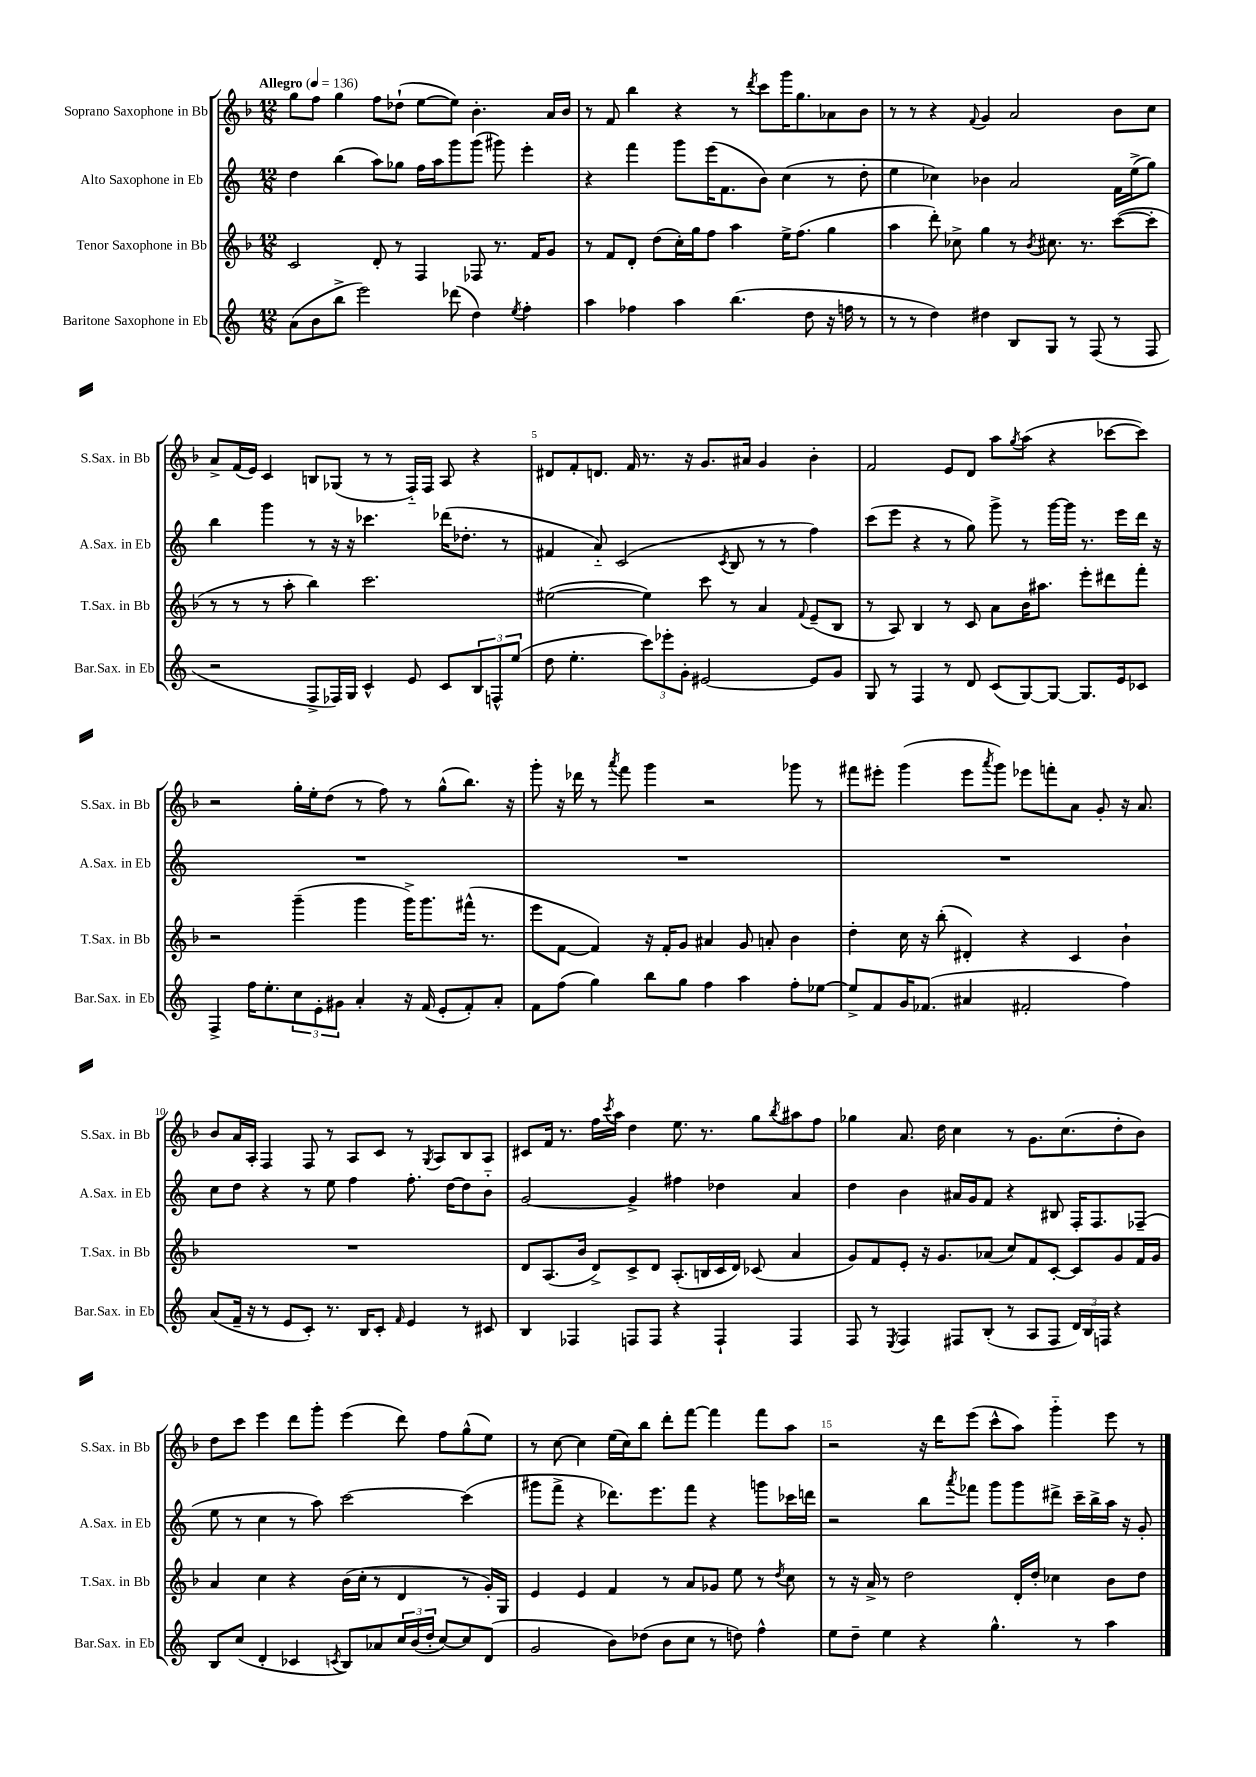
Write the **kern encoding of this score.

**kern	**kern	**kern	**kern
*part4	*part3	*part2	*part1
*staff4	*staff3	*staff2	*staff1
*I"Baritone Saxophone in Eb	*I"Tenor Saxophone in Bb	*I"Alto Saxophone in Eb	*I"Soprano Saxophone in Bb
*I'Bar.Sax. in Eb	*I'T.Sax. in Bb	*I'A.Sax. in Eb	*I'S.Sax. in Bb
*clefG2	*clefG2	*clefG2	*clefG2
*k[]	*k[b-]	*k[]	*k[b-]
*M12/8	*M12/8	*M12/8	*M12/8
*MM136	*MM136	*MM136	*MM136
=1	=1	=1	=1
!	!	!	!LO:TX:a:B:t=Allegro
(8a\L	2c/	4dd\	8gg\L
8b\	.	.	8ff\J
8bb^\J	.	(4bb\	4gg\
2eee\)	.	.	.
.	8d'/	8aa\L)	8ff\L
.	8r	8gg-X\J	(8dd-X`\J
.	4F/	16ff\LL	[8ee\L
.	.	16aa\J	.
(8ddd-X\	.	8ggg\	8ee\J])
4dd\)	8F-X/	(8ggg\J	4.b-'\
.	8.r	8ggg#X\)	.
8qee/	.	.	.
4ff'\	.	4eee'\	.
.	16f/KL	.	.
.	8g/J	.	16a/LL
.	.	.	16b-/JJ
=2	=2	=2	=2
4aa\	8r	4r	8r
.	8f/L	.	8f/
4ff-X\	8d'/J	4fff\	4bb-\
.	(8dd\L	.	.
4aa\	16cc'\L)	8ggg\L	4r
.	16gg\J	.	.
.	8ff\J	(16eee\K	.
.	.	8.f\	.
(4.bb\	4aa\	.	8r
.	.	.	8qddd/
.	.	8b\J)	8ccc\L
.	16ee^\KL	(4cc\	16ggg\K
.	(8.ff\J	.	8.gg\
8dd\	.	.	.
16r	4gg\	8r	8a-X\
16ffn\	.	.	.
8r	.	8dd'\	8b-\J
=3	=3	=3	=3
8r	4aa\	4ee\	8r
8r	.	.	8r
4dd\)	8ddd'\)	4cc-X\)	4r
.	8cc-X^\	.	.
.	.	.	8qqf/
4dd#X\	4gg\	4b-X\	4g/
8B/L	8r	2a/	2a/
.	8qb-/	.	.
8G/J	8.cc#X\	.	.
8r	.	.	.
.	8.r	.	.
(8F/	.	.	.
8r	([8ccc\L	16f\LL	8b-\L
.	.	(16ee^\J	.
8F/	8ccc'\J]	8gg\J)	8cc\J
!!LO:LB:g=z
=4	=4	=4	=4
2r	8r	4bb\	8a^/L
.	8r	.	(16f/L
.	.	.	16e/JJ)
.	8r	4ggg\	4c/
.	8aa'\	.	.
8F^/L	4bb-\)	8r	8Bn/L
16F-X/L)	.	16r	(8G-X/J
16G/JJ	.	16r	.
4c^^/	2.ccc\	4.ccc-X\	8r
.	.	.	8r
8e/	.	.	16F/LL)
.	.	.	16F/JJ
8c/L	.	(16ddd-X\KL	8A/
.	.	8.dd-X'\J	.
12B/	.	.	4r
12Fn^^/	.	.	.
.	.	8r	.
(12ee/J	.	.	.
=5	=5	=5	=5
8dd\	([2ee#X\	4f#X/	8d#X/L
4.ee'\	.	.	8f'/
.	.	8a/)	8.dn/J
.	.	(2c/	.
.	.	.	16f/
12ccc\L)	4ee#\])	.	8.r
12eee-X'\	.	.	.
12g'\J	.	.	.
.	.	.	16r
[2e#X/	8ccc\	.	8.g/L
.	.	8qc/	.
.	8r	8B/	.
.	.	.	16a#X/Jk
.	4a/	8r	4g/
.	.	8r	.
.	8qqf/	.	.
8e#/L]	(8e~/L	4ff\)	4b-'\
8g/J	8B-/J	.	.
=6	=6	=6	=6
8G/	8r	(8ccc\L	2f/
8r	8A/)	8eee\J	.
4F/	4B-/	4r	.
8r	8r	8r	8e/L
8d/	8c/	8gg\)	8d/J
(8c/L	8a\L	8ggg^\	8aa\L
.	.	.	8qgg/
[8G/)	16b-\K	8r	(8aa\J
.	8.aa#X\J	.	.
8G/J_	.	[16ggg\LL	4r
.	.	16ggg\JJ]	.
8.G/L]	8eee'\L	8.r	.
.	8ddd#X\	.	[8ccc-X\L
16e/k	.	16eee\LL	.
8c-X/J	8fff'\J	16ddd\JJ	8ccc-\J])
.	.	16r	.
!!LO:LB:g=z
=7	=7	=7	=7
4F^/	2r	1.r	2r
16ff\KL	.	.	.
8.ee'\	.	.	.
12cc\	(4ggg~\	.	16gg'\LL
.	.	.	16ee'\J
12e'\	.	.	.
.	.	.	(8dd\J
12g#X\J	.	.	.
4a'/	4ggg\	.	8r
.	.	.	8ff\)
16r	16ggg^\KL)	.	8r
(16f/	8.ggg\	.	.
8e'/L	.	.	(8gg^^\L
8f'/)	(16fff#X^^\Jk	.	8.bb-\J)
.	8.r	.	.
8a'/J	.	.	.
.	.	.	16r
=8	=8	=8	=8
8f\L	8eee\L	1.r	8ggg'\
(8ff\J	[8f\J	.	16r
.	.	.	16ddd-X\
4gg\)	4f/])	.	8r
.	.	.	8qaaa/
.	.	.	8fff\
8bb\L	16r	.	4ggg\
.	16f'/KL	.	.
8gg\J	8g/J	.	.
4ff\	4a#X/	.	2r
4aa\	8g/	.	.
.	8an'/	.	.
8ff'\L	4b-\	.	8ggg-X\
[8ee-X\J	.	.	8r
=9	=9	=9	=9
8ee-^/L]	4dd'\	1.r	8fff#X\L
8f/	.	.	8eee#X'\J
16g/K	16cc\	.	(4ggg\
(8.f-X/J	16r	.	.
.	(8bb-'\	.	.
4a#X/	4d#X'/)	.	8eee#\L
.	.	.	8qaaa/
.	.	.	8ggg\J)
2f#X'/	4r	.	8eee-X\L
.	.	.	8fffn'\
.	4c/	.	8a\J
.	.	.	8g'/
4ff\)	4b-`\	.	16r
.	.	.	8.a/
!!LO:LB:g=z
=10	=10	=10	=10
(8a/L	1.r	8cc\L	8b-/L
16f~/Jk	.	8dd\J	16a/L
16r	.	.	16A'/JJ
8r	.	4r	4F/
8e/L	.	.	.
8c'/J)	.	8r	8F/
8.r	.	8ee\	8r
.	.	4ff\	8A/L
16B/KL	.	.	.
8c'/J	.	.	8c/J
16qqf/	.	.	.
4e/	.	8.ff'\	8r
.	.	.	8qG/
.	.	.	8A/L
.	.	[16dd\KL	.
8r	.	8dd\]	8B-/
8c#X/	.	8b\J	8A/J
=11	=11	=11	=11
4B/	8d/L	[2g/	8c#X/L
.	(8.A/	.	16f/Jk
.	.	.	8.r
4F-X/	.	.	.
.	16b-/Jk	.	.
.	8d^/L)	.	16ff\LL
.	.	.	8qccc/
.	.	.	16aa\JJ
8Fn/L	8c^/	4g^/]	4dd\
8F/J	8d/J	.	.
4r	(8.A'/L	4ff#X\	8.ee\
.	16Bn/L	.	8.r
4F`/	16c/	4dd-X\	.
.	16d/JJ)	.	.
.	(8c-X/	.	8gg\L
.	.	.	8qbb-/
4F/	4a/	4a/	8aa#X\
.	.	.	8ff\J
=12	=12	=12	=12
8F/	8g/L)	4dd\	4gg-X\
8r	8f/	.	.
8qE/	.	.	.
4F/	8e'/J	4b\	8.a/
.	16r	.	.
.	8.g/L	.	16dd\
8F#X/L	.	16a#X/LL	4cc\
.	.	16g/J	.
(8B'/J	(8a-X/J	8f/J	.
8r	8cc/L)	4r	8r
8A/L	8f/	.	8.g\L
8F#/J	[8c'/J	8B#X/	.
.	.	.	(8.cc\
24d/LL)	8c/L]	16F'/KL	.
24B/	.	.	.
.	.	8.F/	.
24Fn/JJ	.	.	.
4r	8g/	.	8dd'\
.	16f/L	(8F-X~/J	8b-\J)
.	16g/JJ	.	.
!!LO:LB:g=z
=13	=13	=13	=13
8B/L	4a/	8ee\	8dd\L
(8cc/J	.	8r	8ccc\J
4d'/	4cc\	4cc\	4eee\
4c-X/	4r	8r	8ddd\L
.	.	8aa\)	8ggg'\J
8qcn/	.	.	.
8B/L)	(16b-\LL	[2ccc\	(4eee\
.	16cc'\JJ	.	.
8a-X/	8r	.	.
24cc/L	4d/	.	8ddd\)
(24b/	.	.	.
24dd'/JJ	.	.	.
[8cc/L)	.	.	8ff\L
8cc/]	8r	(4ccc\]	(8gg^^\
(8d/J	16g'/LL)	.	8ee\J)
.	16G/JJ	.	.
=14	=14	=14	=14
2g/	4e/	8ggg#X\L	8r
.	.	8fff^\J	[8cc\
.	4e/	4r	4cc\]
8b\L)	4f/	8.ddd-X\L)	(16ee\LL
.	.	.	16cc\J)
(8dd-X\J	.	.	8bb-\J
.	.	8.eee\	.
8b\L	8r	.	8ddd'\L
8cc\J	8a/L	8fff\J	[8fff\J
8r	8g-X/J	4r	4fff\]
8ddn\)	8ee\	.	.
4ff^^\	8r	8gggn\L	8fff\L
.	8qdd/	.	.
.	8cc\	16ccc-X\L	8aa\J
.	.	16dddn\JJ	.
=15	=15	=15	=15
8ee\L	8r	2r	2r
8dd~\J	16r	.	.
.	16a^/	.	.
4ee\	8r	.	.
.	2dd\	.	.
4r	.	8bb\L	16r
.	.	.	16ddd\KL
.	.	8qaaa/	.
.	.	8fff-X\J	(8eee\J
4.gg^^\	.	8ggg\L	8ccc^^\L
.	16d'/LL	8ggg\	8aa\J)
.	16dd'/JJ	.	.
.	4cc-X\	8ddd#X^\J	4ggg\
8r	.	16ccc~\LL	.
.	.	16bb^\	.
4aa\	8b-\L	16aa\JJ	8eee\
.	.	16r	.
.	8dd\J	8g'/	8r
==	==	==	==
*-	*-	*-	*-
